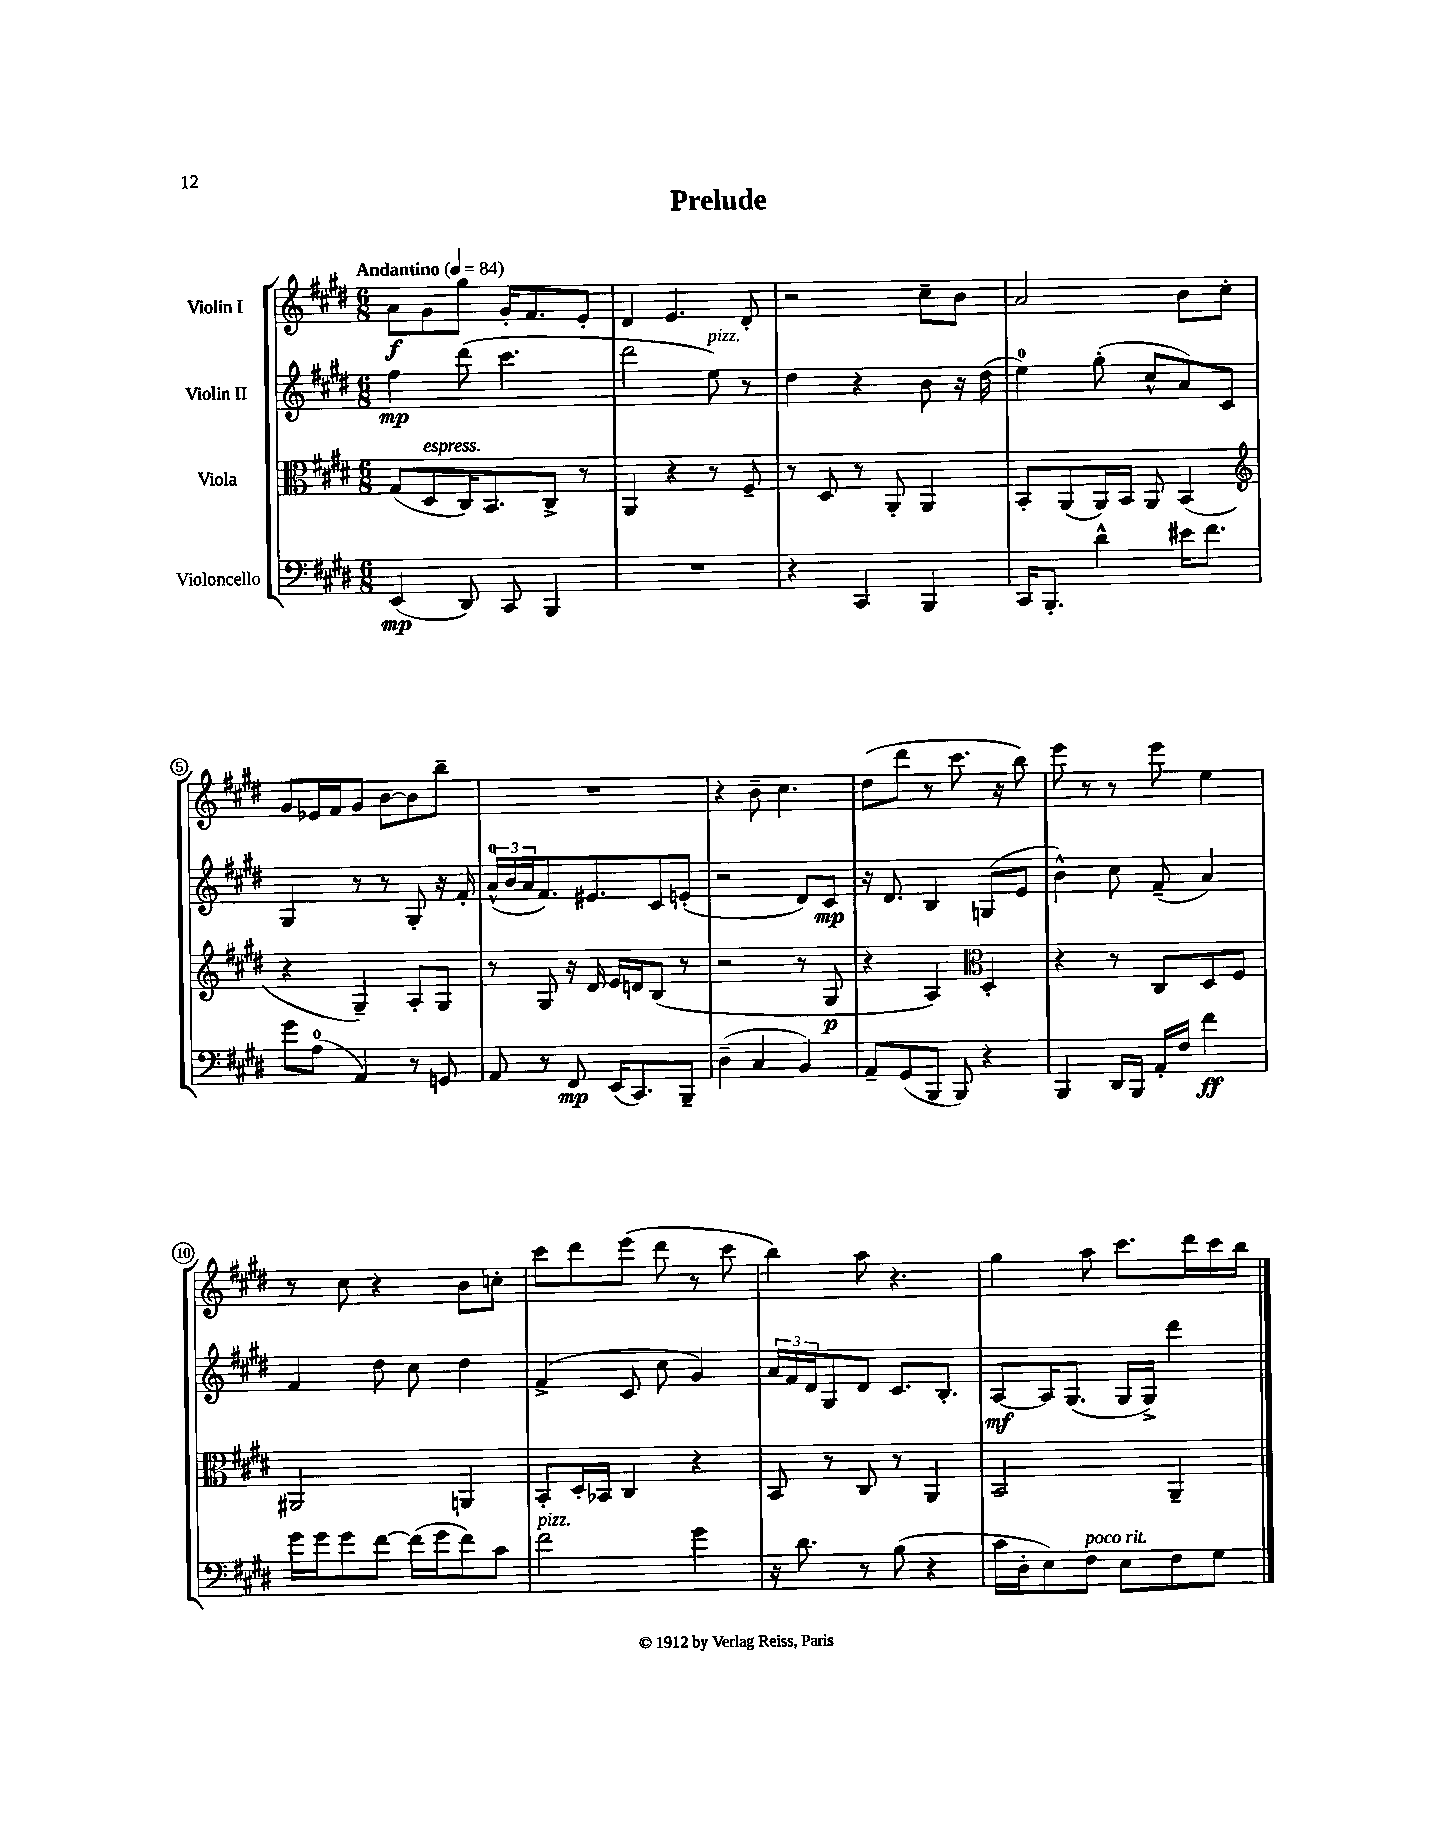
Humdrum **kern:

**kern	**kern	**kern	**kern
*staff4	*staff3	*staff2	*staff1
*clefF4	*clefC3	*clefG2	*clefG2
*k[f#c#g#d#]	*k[f#c#g#d#]	*k[f#c#g#d#]	*k[f#c#g#d#]
*M6/8	*M6/8	*M6/8	*M6/8
*MM84	*MM84	*MM84	*MM84
(4EE	(8G#	4ff#	8a
.	8D#	.	8g#
8DD#)	16C#)	(8ddd#	8gg#
.	8.BB	.	.
8CC#	.	4.ccc#	16g#'
.	.	.	8.f#
4BBB	8C#^	.	.
.	8r	.	8e'
=	=	=	=
2.r	4AA	2ddd#	4d#
.	4r	.	4.e
.	8r	8ee)	.
.	8F#~	8r	8d#'
=	=	=	=
4r	8r	4dd#	2r
.	8D#	.	.
4CC#	8r	4r	.
.	8AA'	.	.
4BBB	4AA	8b	8cc#~
.	.	16r	8b
.	.	(16dd#	.
=	=	=	=
16CC#	8BB'	4ee)	2a
8.BBB'	.	.	.
.	(8AA	.	.
4d#^^	16AA)	(8gg#'	.
.	16BB	.	.
.	8AA	8cc#^^	.
16e#	(4BB	8a)	8b
8.f#	.	.	.
.	.	8c#	8cc#'
=	=	=	=
*	*clefG2	*	*
8g#	4r	4G#	8g#
(8A	.	.	16e-
.	.	.	16f#
4AA)	4G#~)	8r	8g#
.	.	8r	[8b
8r	8A'	8G#'	8b]
8GG	8G#	16r	8bb~
.	.	16f#'	.
=	=	=	=
8AA	8r	(24a^^	2.r
.	.	24b	.
.	.	24a	.
8r	8G#	8.f#)	.
8FF#	16r	.	.
.	16d#	8.e#	.
(16EE	16e	.	.
8.CC#)	16d	.	.
.	(8B	8c#	.
8BBB~	8r	(8e'	.
=	=	=	=
(4D#~	2r	2r	4r
4C#	.	.	8b~
.	.	.	4.cc#
4BB)	8r	8d#)	.
.	8G#	8c#	.
=	=	=	=
8AA~	4r	16r	(8dd#
.	.	8.d#	.
(8GG#	.	.	8ddd#
8BBB	4A)	4B	8r
8BBB)	.	.	8.ccc#
*	*clefC3	*	*
4r	4D#'	(8G	.
.	.	.	16r
.	.	8e	8bb)
=	=	=	=
4BBB	4r	4b^^)	8eee
.	.	.	8r
16DD#	8r	8cc#	8r
16BBB	.	.	.
16AA'	8C#	(8f#~	8eee
16F#	.	.	.
4f#	8D#	4a)	4ee
.	8F#	.	.
=	=	=	=
16g#	2AA#	4f#	8r
16g#	.	.	.
8g#	.	.	8cc#
[8f#	.	8dd#	4r
(16f#]	.	8cc#	.
16g#	.	.	.
8f#)	4AA	4dd#	8b
8c#	.	.	8cc'
=	=	=	=
2f#	8BB'	(4f#^	8ccc#
.	16D#'	.	8ddd#
.	16BB-	.	.
.	4C#	8c#	(8eee
.	.	8cc#	8ddd#
4g#	4r	4g#)	8r
.	.	.	8ccc#
=	=	=	=
16r	8BB	24a	4bb)
.	.	24f#	.
8.d#	.	.	.
.	.	24d#	.
.	8r	8G#	.
8r	8C#	8d#	8aa
(8B	8r	8.c#	4.r
4r	4AA	.	.
.	.	8.B'	.
=	=	=	=
16c#	2BB	[8A	4gg#
16D#'	.	.	.
8E)	.	16A]	.
.	.	(8.G#	.
8F#	.	.	8aa
8E	.	16G#	8.ccc#
.	.	16G#^)	.
8F#	4AA~	4ddd#	.
.	.	.	16ddd#
8G#	.	.	16ccc#
.	.	.	16bb
==	==	==	==
*-	*-	*-	*-
